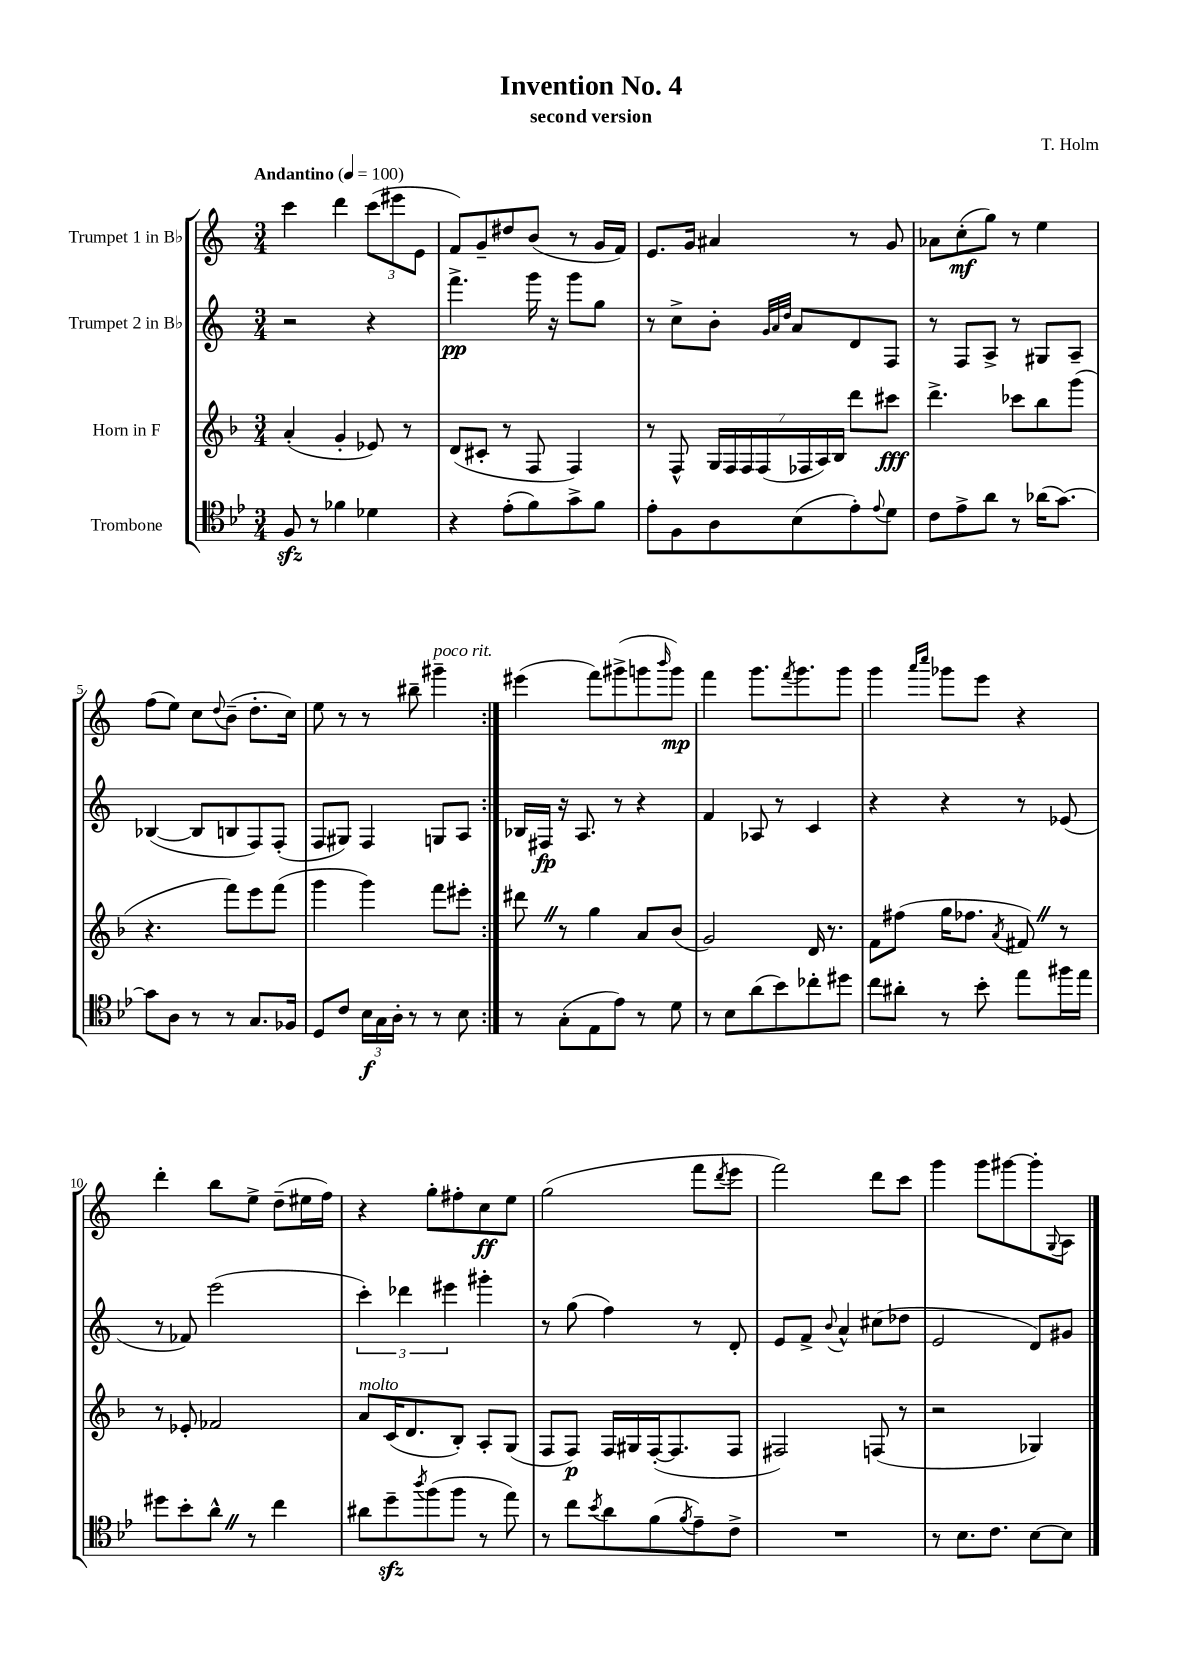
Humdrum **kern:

**kern	**dynam	**kern	**dynam	**kern	**dynam	**kern	**dynam
*part4	*part4	*part3	*part3	*part2	*part2	*part1	*part1
*staff4	*staff4	*staff3	*staff3	*staff2	*staff2	*staff1	*staff1
*I"Trombone	*	*I"Horn in F	*	*I"Trumpet 2 in B♭	*	*I"Trumpet 1 in B♭	*
*clefC4	*	*clefG2	*	*clefG2	*	*clefG2	*
*k[b-e-]	*	*k[b-]	*	*k[]	*	*k[]	*
*M3/4	*	*M3/4	*	*M3/4	*	*M3/4	*
*MM100	*	*MM100	*	*MM100	*	*MM100	*
=1	=1	=1	=1	=1	=1	=1	=1
!	!	!	!	!	!	!LO:TX:a:B:t=Andantino	!
8Fzz/	.	(4a'/	.	2r	.	4ccc\	.
8r	.	.	.	.	.	.	.
4f-X\	.	4g'/	.	.	.	4ddd\	.
4d-X\	.	8e-X/)	.	4r	.	(12ccc\L	.
.	.	.	.	.	.	12eee#X\	.
.	.	8r	.	.	.	.	.
.	.	.	.	.	.	12e\J	.
=2	=2	=2	=2	=2	=2	=2	=2
4r	.	(8d/L	.	4.fff^\	pp	8f/L)	.
.	.	8c#X'/J	.	.	.	8g~/	.
(8e-'\L	.	8r	.	.	.	8dd#X/	.
8f\)	.	8F/	.	16ggg\	.	(8b/J	.
.	.	.	.	16r	.	.	.
8g^\	.	4F/)	.	8ggg\L	.	8r	.
8f\J	.	.	.	8gg\J	.	16g/LL	.
.	.	.	.	.	.	16f/JJ)	.
=3	=3	=3	=3	=3	=3	=3	=3
8e-'\L	.	8r	.	8r	.	8.e/L	.
8F\	.	8F^^/	.	8cc^\L	.	.	.
.	.	.	.	.	.	16g/Jk	.
8A\	.	28G/LL	.	8b'\J	.	4a#X/	.
.	.	28F/	.	.	.	.	.
.	.	28F/	.	.	.	.	.
.	.	(28F/	.	.	.	.	.
.	.	.	.	32qqg/LLL	.	.	.
.	.	.	.	32qqa/	.	.	.
.	.	.	.	32qqdd/JJJ	.	.	.
(8B-\	.	.	.	8a/L	.	.	.
.	.	28F-X/	.	.	.	.	.
.	.	28A/)	.	.	.	.	.
.	.	28B-/JJ	.	.	.	.	.
8e-'\)	.	8ddd\L	.	8d/	.	8r	.
8qqe-/	.	.	.	.	.	.	.
8d\J	.	8ccc#X\J	fff	8F/J	.	8g/	.
=4	=4	=4	=4	=4	=4	=4	=4
8c\L	.	4.ddd^\	.	8r	.	8a-X\L	.
8e-^\	.	.	.	8F/L	.	(8cc'\	mf
8a\J	.	.	.	8A^/J	.	8gg\J)	.
8r	.	8ccc-X\L	.	8r	.	8r	.
(16a-X\KL	.	8bb-\	.	8G#X/L	.	4ee\	.
[8.g\J)	.	.	.	.	.	.	.
.	.	(8ggg\J	.	8A~/J	.	.	.
!!LO:LB:g=z
=5	=5	=5	=5	=5	=5	=5	=5
8g\L]	.	4.r	.	([4B-X/	.	(8ff\L	.
8A\J	.	.	.	.	.	8ee\J)	.
8r	.	.	.	8B-/L]	.	8cc\L	.
.	.	.	.	.	.	8qqdd/	.
8r	.	8fff\L)	.	8Bn/	.	(8b~\J	.
8.G/L	.	8eee\	.	8F/)	.	8.dd'\L	.
.	.	(8fff\J	.	(8F'/J	.	.	.
16F-X/Jk	.	.	.	.	.	16cc\Jk)	.
=6	=6	=6	=6	=6	=6	=6	=6
8D/L	.	4ggg\	.	8F/L	.	8ee\	.
8c/J	.	.	.	8G#X/J)	.	8r	.
24B-\LL	f	4ggg\)	.	4F/	.	8r	.
24G\	.	.	.	.	.	.	.
24A'\JJ	.	.	.	.	.	.	.
8r	.	.	.	.	.	8bb#X~\	.
!	!	!	!	!	!	!LO:TX:a:i:t=poco rit.	!
8r	.	8fff\L	.	8Gn/L	.	4ggg#X~\	.
8B-\	.	8eee#X'\J	.	8A/J	.	.	.
=7:|!	=7:|!	=7:|!	=7:|!	=7:|!	=7:|!	=7:|!	=7:|!
8r	.	8ddd#XZ\	.	16B-X/LL	.	(4eee#X\	.
.	.	.	.	16F#X/JJ	fp	.	.
(8G'\L	.	8r	.	16r	.	.	.
.	.	.	.	8.A/	.	.	.
8E-\	.	4gg\	.	.	.	8fff\L)	.
8e-\J)	.	.	.	8r	.	(8ggg#X^\	.
8r	.	8a/L	.	4r	.	8gggn\	.
.	.	.	.	.	.	16qqbbb/	.
8d\	.	(8b-/J	.	.	.	8ggg\J)	mp
=8	=8	=8	=8	=8	=8	=8	=8
8r	.	2g/)	.	4f/	.	4fff\	.
8B-\L	.	.	.	.	.	.	.
(8a\	.	.	.	8A-X/	.	8.ggg\L	.
8b-\)	.	.	.	8r	.	.	.
.	.	.	.	.	.	8qfff/	.
.	.	.	.	.	.	8.ggg\	.
8cc-X'\	.	16d/	.	4c/	.	.	.
.	.	8.r	.	.	.	.	.
8dd#X\J	.	.	.	.	.	8ggg\J	.
=9	=9	=9	=9	=9	=9	=9	=9
8cc\L	.	8f\L	.	4r	.	4ggg\	.
8a#X'\J	.	(8ff#X\J	.	.	.	.	.
.	.	.	.	.	.	16qqaaa/LL	.
.	.	.	.	.	.	16qqcccc/JJ	.
8r	.	16gg\KL	.	4r	.	8ggg-X\L	.
.	.	8.ff-X\J	.	.	.	.	.
8b-'\	.	.	.	.	.	8eee\J	.
.	.	8qa/	.	.	.	.	.
8ee-\L	.	8f#XZ/)	.	8r	.	4r	.
16ff#X\L	.	8r	.	(8e-X/	.	.	.
16ee-\JJ	.	.	.	.	.	.	.
!!LO:LB:g=z
=10	=10	=10	=10	=10	=10	=10	=10
8dd#X\L	.	8r	.	8r	.	4ddd'\	.
8b-'\	.	8e-X'/	.	8f-X/)	.	.	.
8a^^Z\J	.	2f-X/	.	(2eee\	.	8bb\L	.
8r	.	.	.	.	.	8ee^\J	.
4cc\	.	.	.	.	.	(8dd~\L	.
.	.	.	.	.	.	16ee#X\L	.
.	.	.	.	.	.	16ff\JJ)	.
=11	=11	=11	=11	=11	=11	=11	=11
!	!	!LO:TX:a:i:t=molto	!	!	!	!	!
8a#X\L	.	8a/L	.	6ccc'\)	.	4r	.
8ddzz~\	.	(16c/K	.	.	.	.	.
.	.	.	.	6ddd-X\	.	.	.
.	.	8.d/	.	.	.	.	.
8qaa/	.	.	.	.	.	.	.
(8ff\	.	.	.	.	.	8gg'\L	.
.	.	.	.	6eee#X\	.	.	.
8ff\J	.	8B-'/J)	.	.	.	8ff#X'\	.
8r	.	8A'/L	.	4ggg#X'\	.	8cc\	ff
8ee-\)	.	(8G/J	.	.	.	8ee\J	.
=12	=12	=12	=12	=12	=12	=12	=12
8r	.	8F/L	.	8r	.	(2gg\	.
8cc\L	.	8F/J)	p	(8gg\	.	.	.
8qb-/	.	.	.	.	.	.	.
8a\	.	16F/LL	.	4ff\)	.	.	.
.	.	16G#X/	.	.	.	.	.
(8f\	.	([16F'/J	.	.	.	.	.
.	.	8.F/]	.	.	.	.	.
8qf/	.	.	.	.	.	.	.
8e-~\)	.	.	.	8r	.	8fff\L	.
.	.	.	.	.	.	8qddd/	.
8c^\J	.	8F/J	.	8d'/	.	8eee\J	.
=13	=13	=13	=13	=13	=13	=13	=13
2.r	.	2F#X/)	.	8e/L	.	2fff\)	.
.	.	.	.	8f^/J	.	.	.
.	.	.	.	8qqb/	.	.	.
.	.	.	.	4a^^/	.	.	.
.	.	(8Fn/	.	(8cc#X\L	.	8ddd\L	.
.	.	8r	.	8dd-X\J	.	8ccc\J	.
=14	=14	=14	=14	=14	=14	=14	=14
8r	.	2r	.	2e/	.	4ggg\	.
8.B-\L	.	.	.	.	.	.	.
.	.	.	.	.	.	8ggg\L	.
8.c\J	.	.	.	.	.	.	.
.	.	.	.	.	.	[8ggg#X\	.
[8B-\L	.	4G-X/)	.	8d/L)	.	8ggg#'\]	.
.	.	.	.	.	.	8qqG/	.
8B-\J]	.	.	.	8g#X/J	.	8A\J	.
==	==	==	==	==	==	==	==
*-	*-	*-	*-	*-	*-	*-	*-
